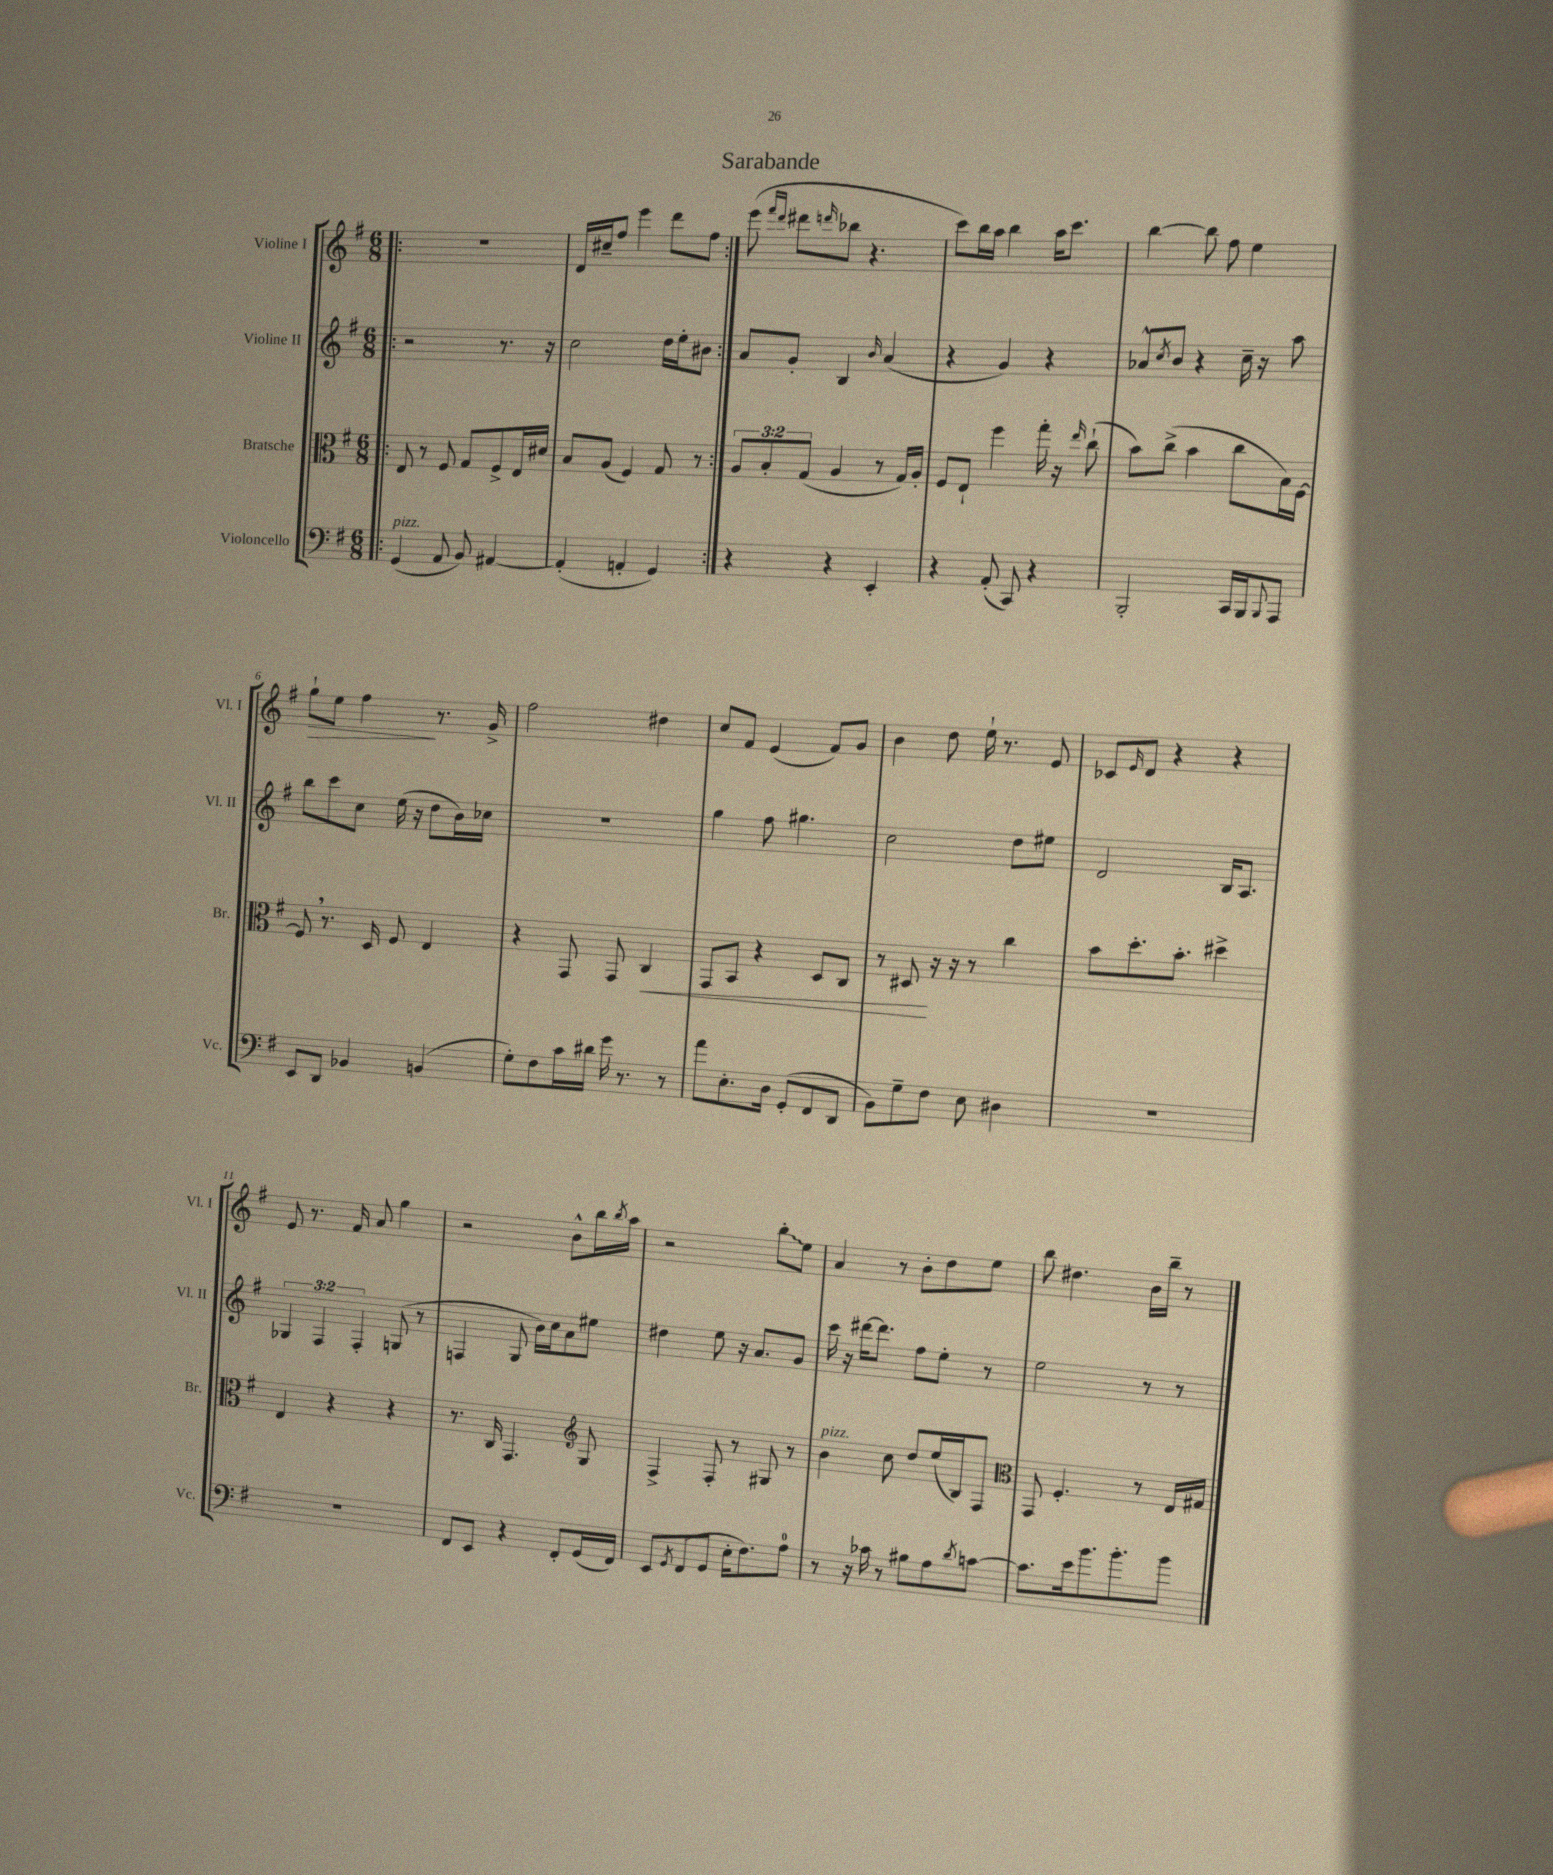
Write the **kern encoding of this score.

**kern	**kern	**kern	**kern
*staff4	*staff3	*staff2	*staff1
*clefF4	*clefC3	*clefG2	*clefG2
*k[f#]	*k[f#]	*k[f#]	*k[f#]
*M6/8	*M6/8	*M6/8	*M6/8
=!|:	=!|:	=!|:	=!|:
(4GG/	8E/	2r	2.r
.	8r	.	.
8AA/	8F#/	.	.
8BB/)	8G/L	.	.
[4AA#/	8F#^/	8.r	.
.	16E/L	.	.
.	16d#/JJ	16r	.
=	=	=	=
(4AA#'/]	8B/L	2cc\	16d/LL
.	.	.	16cc#~/J
.	(8A/J	.	8ff#/J
4AA'/	4F#/)	.	4eee\
4GG/)	8G/	16dd\LL	8ddd\L
.	.	16ee'\J	.
.	8r	8b#\J	8ff#\J
=:|!	=:|!	=:|!	=:|!
4r	12A/L	8a/L	(8eee\
.	12B'/	.	.
.	.	.	16qqfff#/LL
.	.	.	16qqddd/JJ
.	.	8g'/J	8ddd#\L
.	(12G/J	.	.
.	.	.	16qqddd/
4r	4A/	4B/	8bb-\J
.	.	.	4.r
.	.	16qqb/	.
4EE'/	8r	(4a/	.
.	16G/LL)	.	.
.	16A'/JJ	.	.
=	=	=	=
4r	8F#/L	4r	8ccc\L)
.	8E`/J	.	16bb\L
.	.	.	16aa\JJ
(8AA'/	4ff#\	4g/)	4bb\
8CC/)	.	.	.
4r	16gg'\	4r	16aa\LK
.	16r	.	8.ccc\J
.	16qqee/	.	.
.	(8cc`\	.	.
=	=	=	=
2BBB'/	8b\L)	8a-^^/L	[4bb\
.	.	8qcc/	.
.	(8cc^\J	8b/J	.
.	4b\	4r	8bb\]
.	.	.	8ff#\
16CC/LL	8cc\L	16cc~\	4ee\
16BBB/J	.	16r	.
8qqBBB/	.	.	.
8AAA/J	16B\L)	8aa\	.
.	[16F#\JJ	.	.
=	=	=	=
8EE/L	8F#/]	8bb\L	8gg`\L
8DD/J	8.r	8ccc\	8ee\J
4BB-/	.	8cc\J	4ff#\
.	16D/	.	.
.	8F#/	(16ee\	.
.	.	16r	.
(4BB/	4E/	8dd\L	8.r
.	.	16b\L)	.
.	.	16cc-\JJ	16g^/
=	=	=	=
8G'\L)	4r	2.r	2ff#\
8F#\	.	.	.
16c\L	8GG/	.	.
16d#\JJ	.	.	.
16g\	8GG/	.	.
8.r	.	.	.
.	4C/	.	4dd#\
8r	.	.	.
=	=	=	=
8a\L	8GG/L	4gg\	8cc/L
8.E'\	8BB/J	.	8f#/J
.	4r	8ff#\	(4e/
16D\Jk	.	.	.
(8GG'/L	.	4.gg#\	.
8FF#/	8D/L	.	8f#/L)
8DD/J	8C/J	.	8g/J
=	=	=	=
8BB\L)	8r	2cc\	4b\
8G~\	8D#/	.	.
8F#\J	16r	.	8dd\
.	16r	.	.
8E\	8r	.	16ee`\
.	.	.	8.r
4D#\	4cc\	8dd\L	.
.	.	8ee#\J	8e/
=	=	=	=
2.r	8b\L	2d/	8c-/L
.	.	.	16qqe/
.	8.dd'\	.	8d/J
.	.	.	4r
.	8.b'\J	.	.
.	4dd#^\	16B/LK	4r
.	.	8.A/J	.
=	=	=	=
2.r	4E/	6G-/	8e/
.	.	.	8.r
.	.	6F#/	.
.	4r	.	.
.	.	.	16f#/
.	.	6F#'/	.
.	.	.	8a/
.	4r	(8G/	4gg\
.	.	8r	.
=	=	=	=
8FF#/L	8.r	4F/	2r
8EE/J	.	.	.
.	16C/	.	.
4r	4.GG/	8G/	.
.	.	16b\LL)	.
.	.	16cc\J	.
8FF#'/L	.	8a\	8b^^\L
*	*clefG2	*	*
(16GG/L	8G/	8ee#\J	16bb\L
.	.	.	8qbb/
16FF#/JJ)	.	.	16aa\JJ
=	=	=	=
8EE/L	4F#^/	4dd#\	2r
8qGG/	.	.	.
(8FF#/	.	.	.
8GG/J	8F#'/	8ee\	.
16E'\LK	8r	16r	.
8.F#\)	.	8.a/L	.
.	8G#/	.	8bb'\L
8A\J	8r	8g/J	8ee\J
=	=	=	=
8r	4b\	16ccc\	4a/
.	.	16r	.
16r	.	[16ddd#\LK	.
16c-\	.	8.ddd#\]J	.
8r	8cc\	.	8r
8B#\L	8dd/L	8ff#\L	8b'\L
8A\	(16ee/L	8ee'\J	8dd\
.	16B/J)	.	.
8qd/	.	.	.
[8c\J	8F#/J	8r	8ee\J
=	=	=	=
*	*clefC3	*	*
8.c\]L	8GG/	2ee\	8bb\
.	4.F#'/	.	4.dd#\
16e\k	.	.	.
8.b\	.	.	.
8.b'\	.	.	.
.	8r	8r	16b\LL
.	.	.	16bb~\JJ
8b\J	16E/LL	8r	8r
.	16G#/JJ	.	.
==	==	==	==
*-	*-	*-	*-
